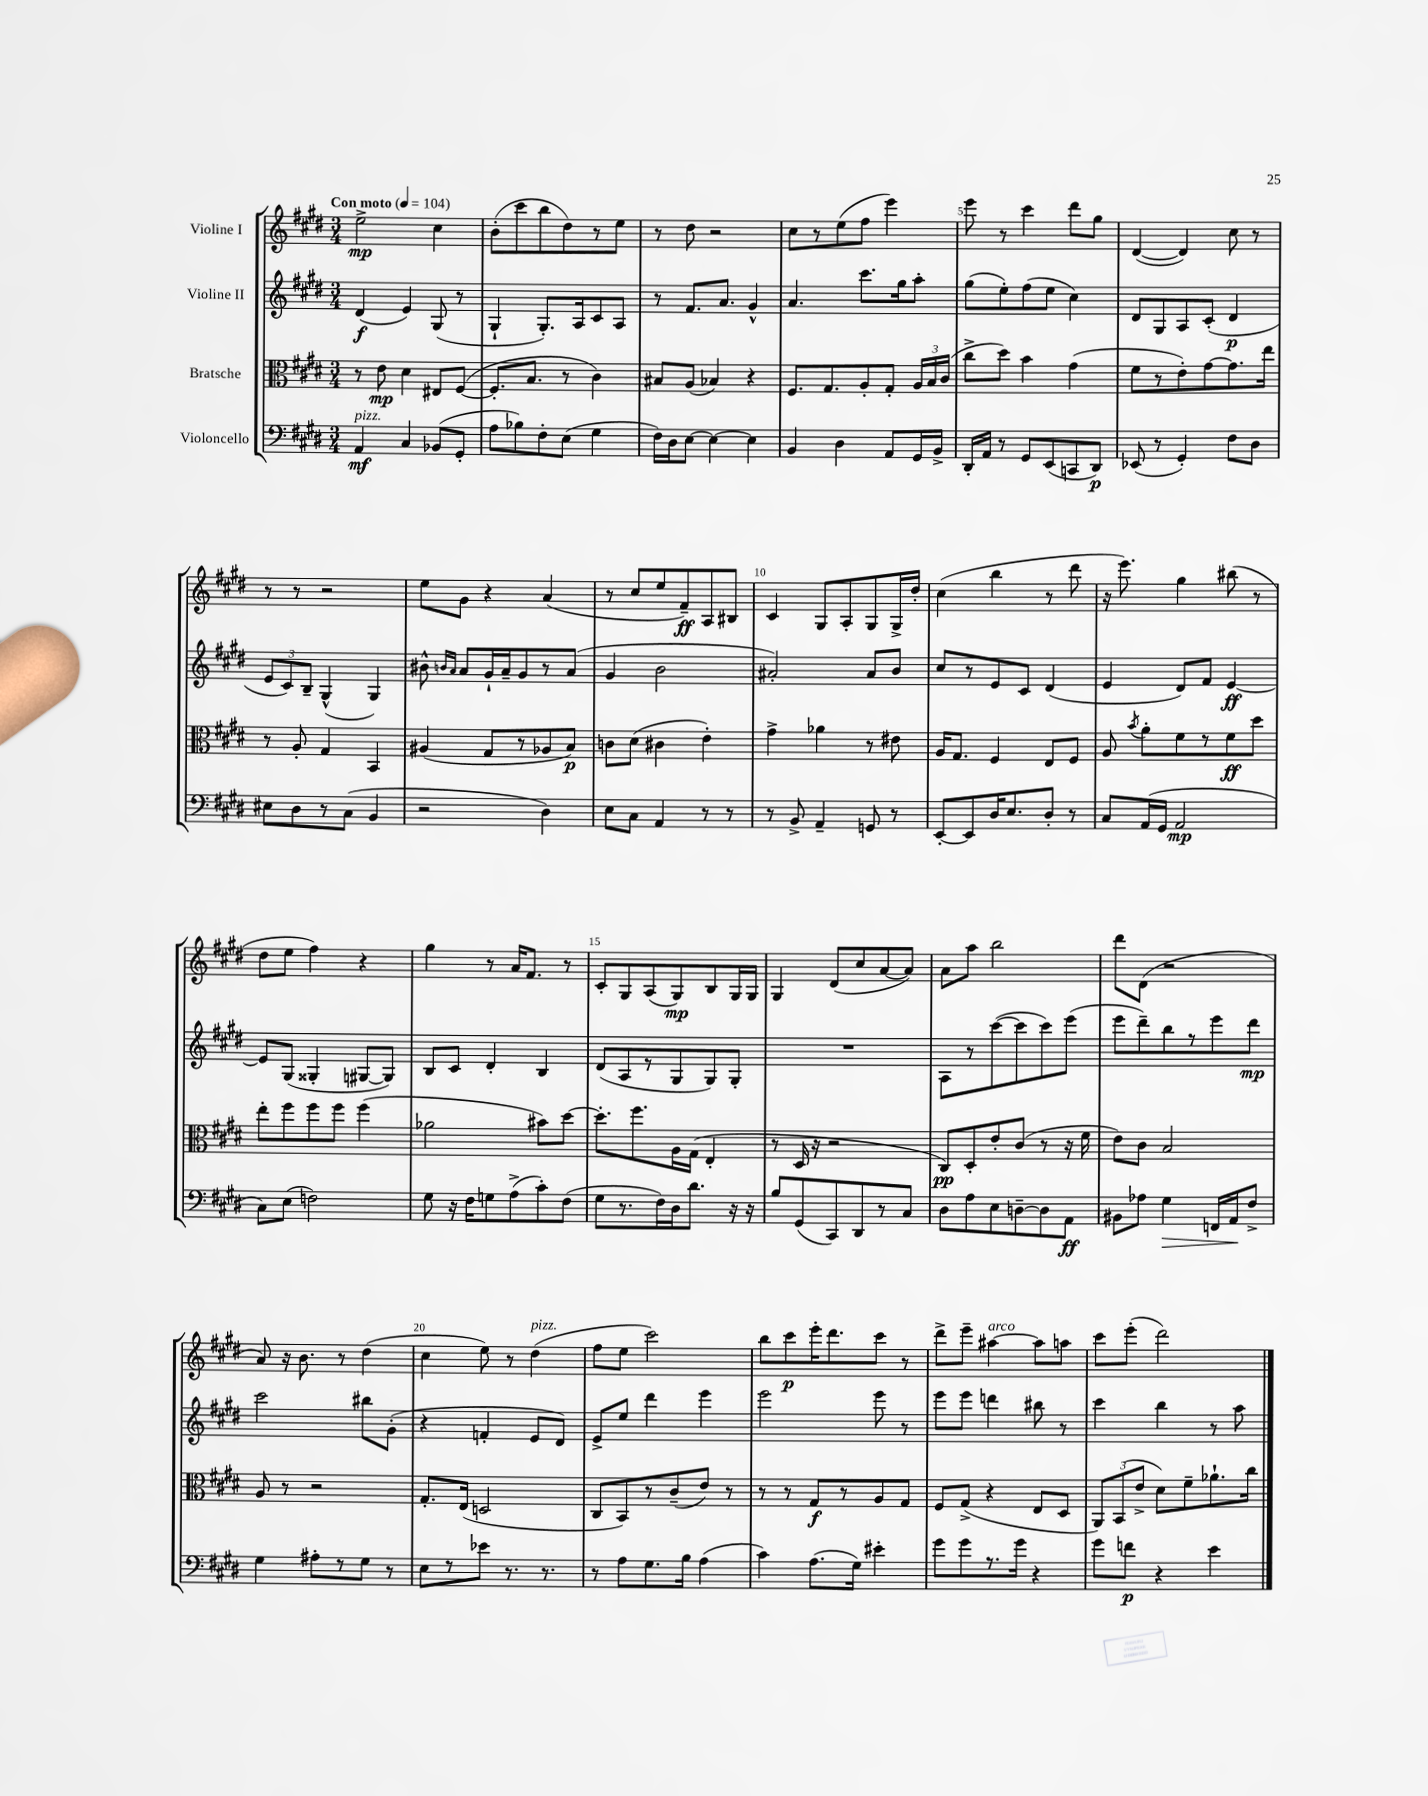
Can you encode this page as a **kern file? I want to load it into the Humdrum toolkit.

**kern	**dynam	**kern	**dynam	**kern	**dynam	**kern	**dynam
*part4	*part4	*part3	*part3	*part2	*part2	*part1	*part1
*staff4	*staff4	*staff3	*staff3	*staff2	*staff2	*staff1	*staff1
*I"Violoncello	*	*I"Bratsche	*	*I"Violine II	*	*I"Violine I	*
*clefF4	*	*clefC3	*	*clefG2	*	*clefG2	*
*k[f#c#g#d#]	*	*k[f#c#g#d#]	*	*k[f#c#g#d#]	*	*k[f#c#g#d#]	*
*M3/4	*	*M3/4	*	*M3/4	*	*M3/4	*
*MM104	*	*MM104	*	*MM104	*	*MM104	*
=1	=1	=1	=1	=1	=1	=1	=1
!	!	!	!	!	!	!LO:TX:a:B:t=Con moto	!
!LO:TX:a:i:t=pizz.	!	!	!	!	!	!	!
4AA/	mf	8r	.	(4d#/	f	2ee^\	mp
.	.	8e\	mp	.	.	.	.
4C#/	.	4d#\	.	4e/)	.	.	.
(8BB-X/L	.	8E#X/L	.	(8G#/	.	4cc#\	.
8GG#'/J	.	([8F#/J	.	8r	.	.	.
=2	=2	=2	=2	=2	=2	=2	=2
8A\L	.	8.F#'/L]	.	4G#`/	.	(8b'\L	.
8B-X\)	.	.	.	.	.	8ccc#\	.
.	.	8.B/J	.	.	.	.	.
8F#'\	.	.	.	8.G#'/L)	.	8bb\	.
(8E\J	.	8r	.	.	.	8dd#\)	.
.	.	.	.	16A/k	.	.	.
4G#\	.	4c#\)	.	8c#/	.	8r	.
.	.	.	.	8A/J	.	8ee\J	.
=3	=3	=3	=3	=3	=3	=3	=3
16F#\LL)	.	8B#X/L	.	8r	.	8r	.
16D#\J	.	.	.	.	.	.	.
[8E\J	.	(8A/J	.	8.f#/L	.	8dd#\	.
4E\_	.	4B-X/)	.	.	.	2r	.
.	.	.	.	8.a/J	.	.	.
4E\]	.	4r	.	4g#^^/	.	.	.
=4	=4	=4	=4	=4	=4	=4	=4
4BB/	.	8.F#/L	.	4.a/	.	8cc#\L	.
.	.	.	.	.	.	8r	.
.	.	8.G#/	.	.	.	.	.
4D#\	.	.	.	.	.	(8ee\	.
.	.	8A'/	.	8.ccc#\L	.	8ff#\J	.
8AA/L	.	8G#'/J	.	.	.	4eee\)	.
.	.	.	.	16gg#\k	.	.	.
16GG#/L	.	24A/LL	.	8aa'\J	.	.	.
.	.	24B/	.	.	.	.	.
16BB^/JJ	.	.	.	.	.	.	.
.	.	(24c#/JJ	.	.	.	.	.
=5	=5	=5	=5	=5	=5	=5	=5
16DD#'/LL	.	8cc#^\L	.	(8gg#\L	.	8eee\	.
16AA/JJ	.	.	.	.	.	.	.
8r	.	8dd#\J)	.	8ee'\)	.	8r	.
8GG#/L	.	4b\	.	(8ff#\	.	4ccc#\	.
(8EE/	.	.	.	8ee\J	.	.	.
8CCn/	.	(4g#\	.	4cc#\)	.	8ddd#\L	.
8DD#/J)	p	.	.	.	.	8gg#\J	.
=6	=6	=6	=6	=6	=6	=6	=6
(8EE-X/	.	8f#\L	.	8d#/L	.	([4d#/	.
8r	.	8r	.	8G#/	.	.	.
4GG#'/)	.	8e'\)	.	8A/	.	4d#/])	.
.	.	[8g#\	.	(8c#'/J	.	.	.
8F#\L	.	8.g#\]	.	4d#/	p	8cc#\	.
8D#\J	.	.	.	.	.	8r	.
.	.	16ee\Jk	.	.	.	.	.
!!LO:LB:g=z
=7	=7	=7	=7	=7	=7	=7	=7
8E#X\L	.	8r	.	12e/L	.	8r	.
.	.	.	.	12c#/)	.	.	.
8D#\	.	8A'/	.	.	.	8r	.
.	.	.	.	12B~/J	.	.	.
8r	.	4G#/	.	(4G#^^/	.	2r	.
(8C#\J	.	.	.	.	.	.	.
4BB/	.	4BB/	.	4G#/)	.	.	.
=8	=8	=8	=8	=8	=8	=8	=8
2r	.	(4A#X/	.	8b#X^^\	.	8ee\L	.
.	.	.	.	16qqbn/LL	.	.	.
.	.	.	.	16qqa/JJ	.	.	.
.	.	.	.	8a/L	.	8g#\J	.
.	.	8G#/L	.	16g#`/L	.	4r	.
.	.	.	.	16a~/J	.	.	.
.	.	8r	.	8g#/	.	.	.
4D#\)	.	8A-X/	.	8r	.	(4a/	.
.	.	8B/J)	p	(8a/J	.	.	.
=9	=9	=9	=9	=9	=9	=9	=9
8E\L	.	8cn\L	.	4g#/	.	8r	.
8C#\J	.	(8d#\J	.	.	.	8cc#/L	.
4AA/	.	4c#X\	.	2b\	.	8ee/	.
.	.	.	.	.	.	8f#~/)	ff
8r	.	4e'\)	.	.	.	8A/	.
8r	.	.	.	.	.	8B#X/J	.
=10	=10	=10	=10	=10	=10	=10	=10
8r	.	4g#^\	.	2a#X'/)	.	4c#/	.
8BB^/	.	.	.	.	.	.	.
4AA~/	.	4a-X\	.	.	.	8G#/L	.
.	.	.	.	.	.	8A'/	.
8GGn/	.	8r	.	8a#/L	.	8G#/	.
8r	.	8e#X\	.	8b/J	.	16G#^/L	.
.	.	.	.	.	.	16dd#'/JJ	.
=11	=11	=11	=11	=11	=11	=11	=11
[8EE'/L	.	16A/KL	.	8cc#/L	.	(4cc#\	.
.	.	8.G#/J	.	.	.	.	.
8EE/]	.	.	.	8r	.	.	.
16D#/K	.	4F#/	.	8e/	.	4bb\	.
8.E/	.	.	.	.	.	.	.
.	.	.	.	8c#/J	.	.	.
8D#'/J	.	8E/L	.	(4d#/	.	8r	.
8r	.	8F#/J	.	.	.	8ddd#\	.
=12	=12	=12	=12	=12	=12	=12	=12
8C#/L	.	8A/	.	4e/	.	16r	.
.	.	.	.	.	.	8.eee\)	.
.	.	8qb/	.	.	.	.	.
(16AA/L	.	8a'\L	.	.	.	.	.
16GG#/JJ	.	.	.	.	.	.	.
2AA/	mp	8f#\	.	8d#/L)	.	4gg#\	.
.	.	8r	.	8f#/J	.	.	.
.	.	8f#\	ff	[4e/	ff	(8bb#X\	.
.	.	8dd#\J	.	.	.	8r	.
!!LO:LB:g=z
=13	=13	=13	=13	=13	=13	=13	=13
8C#\L)	.	8ee'\L	.	8e/L]	.	8dd#\L	.
(8E\J	.	8ff#\	.	(8G#/J	.	8ee\J	.
2Fn\)	.	8ff#\	.	4G##X'/	.	4ff#\)	.
.	.	8ff#\J	.	.	.	.	.
.	.	(4ff#\	.	[8G#X/L	.	4r	.
.	.	.	.	8G#/J])	.	.	.
=14	=14	=14	=14	=14	=14	=14	=14
8G#\	.	2a-X\	.	8B/L	.	4gg#\	.
16r	.	.	.	8c#/J	.	.	.
16F#\KL	.	.	.	.	.	.	.
8Gn\	.	.	.	4d#'/	.	8r	.
(8A^\	.	.	.	.	.	16a/KL	.
.	.	.	.	.	.	8.f#/J	.
8c#'\)	.	8b#X\L)	.	4B/	.	.	.
(8F#\J	.	[8dd#\J	.	.	.	8r	.
=15	=15	=15	=15	=15	=15	=15	=15
8G#\L	.	8.dd#'\L]	.	(8d#/L	.	8c#'/L	.
8.r	.	.	.	8A/	.	8G#/	.
.	.	8.ff#\	.	.	.	.	.
.	.	.	.	8r	.	(8A/	.
16F#\L)	.	.	.	.	.	.	.
16D#\J	.	16A\L	.	8G#/	.	8G#/)	mp
8.d#\J	.	(16G#\JJ	.	.	.	.	.
.	.	4E'/	.	8G#/)	.	8B/	.
16r	.	.	.	8G#'/J	.	16G#/L	.
16r	.	.	.	.	.	16G#/JJ	.
=16	=16	=16	=16	=16	=16	=16	=16
8B/L	.	8r	.	2.r	.	4G#/	.
(8GG#/	.	16D#/	.	.	.	.	.
.	.	16r	.	.	.	.	.
8CC#/)	.	2r	.	.	.	(8d#/L	.
8DD#/	.	.	.	.	.	8cc#/	.
8r	.	.	.	.	.	[8a/	.
8C#/J	.	.	.	.	.	8a/J])	.
=17	=17	=17	=17	=17	=17	=17	=17
8D#\L	.	8C#/L)	pp	8A\L	.	8a\L	.
8A\	.	8D#'/	.	8r	.	8aa\J	.
8E\	.	8e'/	.	([8ccc#\	.	2bb\	.
[8Dn~\	.	(8c#/J	.	8ccc#\]	.	.	.
8D\]	.	8r	.	8ccc#\)	.	.	.
8AA\J	ff	16r	.	(8eee\J	.	.	.
.	.	16f#\	.	.	.	.	.
=18	=18	=18	=18	=18	=18	=18	=18
8BB#X\L	.	8e\L)	.	8eee\L	.	8ddd#\L	.
8A-X\J	.	8c#\J	.	8ddd#~\)	.	(8d#\J	.
!	!LO:HP:b	!	!	!	!	!	!
4G#\	>	2B/	.	8bb\	.	2r	.
.	.	.	.	8r	.	.	.
16FFn/LL	.	.	.	8eee\	.	.	.
16AA/J	.	.	.	.	.	.	.
8F#^/J	]	.	.	8ddd#\J	mp	.	.
!!LO:LB:g=z
=19	=19	=19	=19	=19	=19	=19	=19
4G#\	.	8A/	.	2ccc#\	.	8a/)	.
.	.	8r	.	.	.	16r	.
.	.	.	.	.	.	8.b\	.
8A#X'\L	.	2r	.	.	.	.	.
8r	.	.	.	.	.	8r	.
8G#\J	.	.	.	8bb#X\L	.	(4dd#\	.
8r	.	.	.	(8g#'\J	.	.	.
=20	=20	=20	=20	=20	=20	=20	=20
8E\L	.	8.G#'/L	.	4r	.	4cc#\	.
8r	.	.	.	.	.	.	.
.	.	(16E/Jk	.	.	.	.	.
8e-X\J	.	2Dn/	.	4fn'/	.	8ee\)	.
8.r	.	.	.	.	.	8r	.
!	!	!	!	!	!	!LO:TX:a:i:t=pizz.	!
.	.	.	.	8e/L	.	(4dd#\	.
8.r	.	.	.	.	.	.	.
.	.	.	.	8d#/J)	.	.	.
=21	=21	=21	=21	=21	=21	=21	=21
8r	.	8C#/L	.	8e^/L	.	8ff#\L	.
8A\L	.	8BB/)	.	8ee/J	.	8ee\J	.
8.G#\	.	8r	.	4ddd#\	.	2ccc#\)	.
.	.	(8c#~/	.	.	.	.	.
16B\Jk	.	.	.	.	.	.	.
(4A\	.	8e/J)	.	4eee\	.	.	.
.	.	8r	.	.	.	.	.
=22	=22	=22	=22	=22	=22	=22	=22
4c#\)	.	8r	.	2eee\	.	8bb\L	.
.	.	8r	.	.	.	8ccc#\	p
(8.A\L	.	8G#/L	f	.	.	16eee'\K	.
.	.	.	.	.	.	8.ddd#\	.
.	.	8r	.	.	.	.	.
16G#\Jk)	.	.	.	.	.	.	.
4e#X'\	.	8A/	.	8eee\	.	8ccc#\J	.
.	.	8G#/J	.	8r	.	8r	.
=23	=23	=23	=23	=23	=23	=23	=23
8g#\L	.	8F#/L	.	8eee\L	.	8ddd#^\L	.
8g#\	.	(8G#^/J	.	8eee\J	.	8eee~\J	.
!	!	!	!	!	!	!LO:TX:a:i:t=arco	!
8.r	.	4r	.	4dddn\	.	[4aa#X\	.
16g#\Jk	.	.	.	.	.	.	.
4r	.	8E/L	.	8bb#X\	.	8aa#\L]	.
.	.	8D#/J	.	8r	.	8aan\J	.
=24	=24	=24	=24	=24	=24	=24	=24
8g#\L	.	12AA/L)	.	4ccc#\	.	8ccc#\L	.
.	.	(12BB/	.	.	.	.	.
8fn\J	p	.	.	.	.	(8eee'\J	.
.	.	12e^/J	.	.	.	.	.
4r	.	8d#\L)	.	4bb\	.	2ddd#\)	.
.	.	8f#~\	.	.	.	.	.
4e\	.	8.a-X`\	.	8r	.	.	.
.	.	.	.	8aa\	.	.	.
.	.	16cc#\Jk	.	.	.	.	.
==	==	==	==	==	==	==	==
*-	*-	*-	*-	*-	*-	*-	*-
